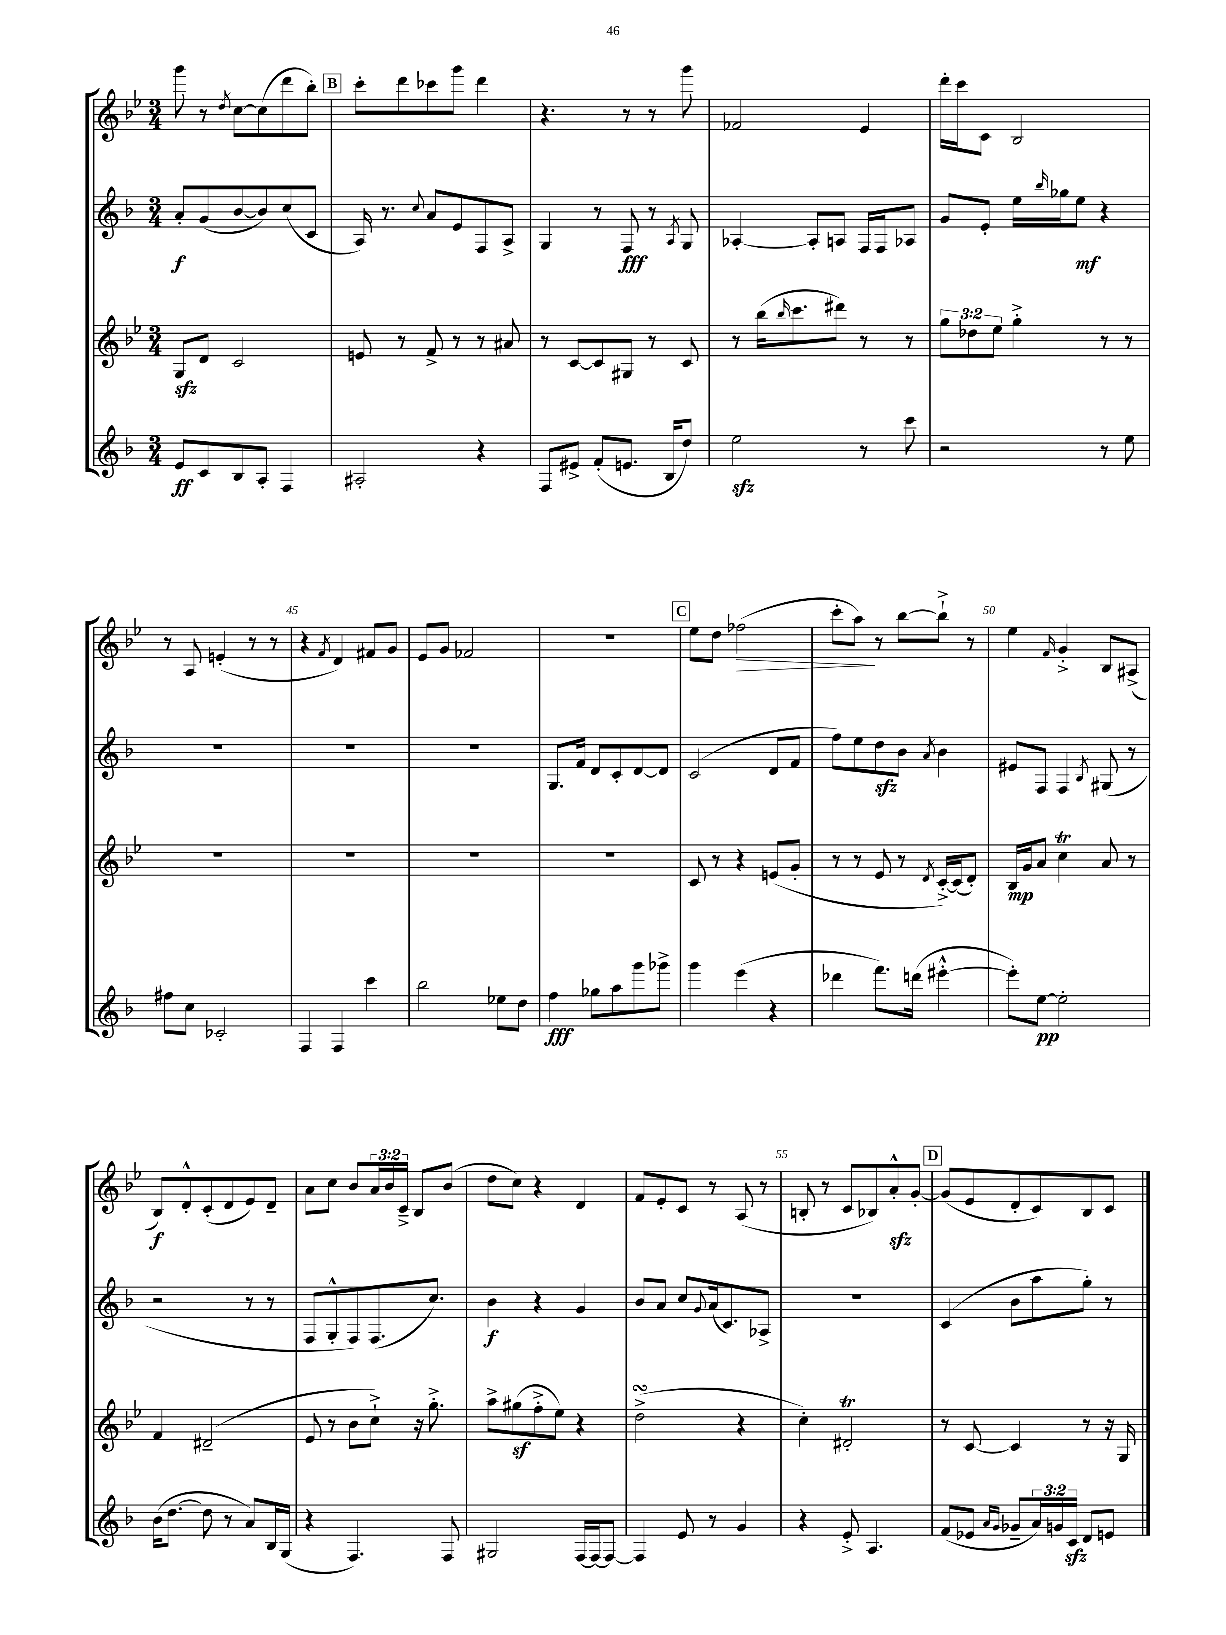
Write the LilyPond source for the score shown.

<<
\new StaffGroup <<
\new Staff = "s0" {
    \clef treble \key bes \major \numericTimeSignature \time 3/4 \override Staff.TupletNumber.text = #tuplet-number::calc-fraction-text
    g'''8 r8 \acciaccatura { d''8 } c''8~ c''8( d'''8 bes''8-.) |
    \mark \markup { \box "B" } c'''8-. d'''8 ces'''8 g'''8 d'''4 |
    r4. r8 r8 g'''8 |
    fes'2 ees'4 |
    d'''16-. c'''16 c'8 bes2 |
    r8 a8 e'4-.( r8 r8 |
    r4 \acciaccatura { f'8 } d'4) fis'8 g'8 |
    ees'8 g'8 fes'2 |
    R2. |
    \mark \markup { \box "C" } ees''8 d''8 fes''2\>( |
    c'''8-. a''8\!) r8 bes''8~ bes''8-!-> r8 |
    ees''4 \grace { f'16 } g'4-.-> bes8 ais8->( |
    bes8\f) d'8-.-^ c'8-.( d'8 ees'8) d'8-- |
    a'8 c''8 bes'8 \tuplet 3/2 { a'16 bes'16 c'16---> } bes8 bes'8( |
    d''8 c''8) r4 d'4 |
    f'8 ees'8-. c'8 r8 a8( r8 |
    b8-. r8 c'8 bes8) a'8-.-^\sfz g'8~-. |
    \mark \markup { \box "D" } g'8( ees'8 d'8-. c'8) bes8 c'8 \bar "|." |
}
\new Staff = "s1" {
    \clef treble \key f \major \numericTimeSignature \time 3/4
    a'8-.\f g'8( bes'8~ bes'8) c''8( c'8 |
    \mark \markup { \box "B" } a16) r8. \appoggiatura { c''8 } a'8 e'8 f8 a8-> |
    g4 r8 f8\fff r8 \acciaccatura { a8 } g8 |
    aes4~-. aes8-. a8 f16 f16 aes8 |
    g'8 e'8-. e''16 \grace { bes''16 } ges''16 e''8\mf r4 |
    R2. |
    R2. |
    R2. |
    g8. f'16 d'8 c'8-. d'8~ d'8 |
    \mark \markup { \box "C" } c'2( d'8 f'8 |
    f''8) e''8 d''8\sfz bes'8 \acciaccatura { a'8 } bes'4 |
    eis'8 f8 f4 \acciaccatura { bes8 } gis8( r8 |
    r2 r8 r8 |
    f8 g8-.-^ f8) f8.( c''8.) |
    bes'4\f r4 g'4 |
    bes'8 a'8 c''8 \appoggiatura { g'8 } a'16( c'8.) aes8-> |
    R2. |
    \mark \markup { \box "D" } c'4( bes'8 a''8 g''8-.) r8 \bar "|." |
}
\new Staff = "s2" {
    \clef treble \key bes \major \numericTimeSignature \time 3/4 \override Staff.TupletNumber.text = #tuplet-number::calc-fraction-text
    g8\sfz d'8 c'2 |
    \mark \markup { \box "B" } e'8 r8 f'8-> r8 r8 ais'8 |
    r8 c'8~ c'8 gis8 r8 c'8 |
    r8 bes''16( \grace { bes''16 } c'''8. dis'''8) r8 r8 |
    \tuplet 3/2 { g''8 des''8 ees''8 } g''4-.-> r8 r8 |
    R2. |
    R2. |
    R2. |
    R2. |
    \mark \markup { \box "C" } c'8 r8 r4 e'8( g'8-. |
    r8 r8 ees'8 r8 \acciaccatura { d'8 } c'16~-.->) c'16( d'8-.) |
    bes16\mp g'16 a'8 c''4\trill a'8 r8 |
    f'4 dis'2--( |
    ees'8 r8 bes'8 c''8-!->) r16 g''8.-.-> |
    a''8-> gis''8\sf( f''8-.-> ees''8) r4 |
    d''2->\turn( r4 |
    c''4-.) dis'2-.\trill |
    \mark \markup { \box "D" } r8 c'8~ c'4 r8 r16 g16 \bar "|." |
}
\new Staff = "s3" {
    \clef treble \key f \major \numericTimeSignature \time 3/4 \override Staff.TupletNumber.text = #tuplet-number::calc-fraction-text
    e'8\ff c'8 bes8 a8-. f4 |
    \mark \markup { \box "B" } ais2-. r4 |
    f8 eis'8-> f'8-.( e'8. bes16 d''8) |
    e''2\sfz r8 c'''8 |
    r2 r8 e''8 |
    fis''8 c''8 ces'2-. |
    f4 f4 c'''4 |
    bes''2 ees''8 d''8 |
    f''4\fff ges''8 a''8 g'''8 ges'''8-> |
    \mark \markup { \box "C" } g'''4 e'''4( r4 |
    des'''4 f'''8.) d'''16( eis'''4~-.-^ |
    eis'''8-.) e''8~\pp e''2-. |
    bes'16( d''8.~ d''8 r8 a'8) bes16 g16( |
    r4 f4.) f8 |
    gis2 f16~ f16~ f8~ |
    f4 e'8 r8 g'4 |
    r4 e'8-.-> a4. |
    \mark \markup { \box "D" } f'8( ees'8 \grace { a'16 g'16 } ges'8-- \tuplet 3/2 { a'16) g'16 c'16\sfz } d'8 e'8 \bar "|." |
}
>>
>>
\layout { \context { \Score currentBarNumber = #39 \override BarNumber.break-visibility = ##(#f #t #t) barNumberVisibility = #(every-nth-bar-number-visible 5) } }
